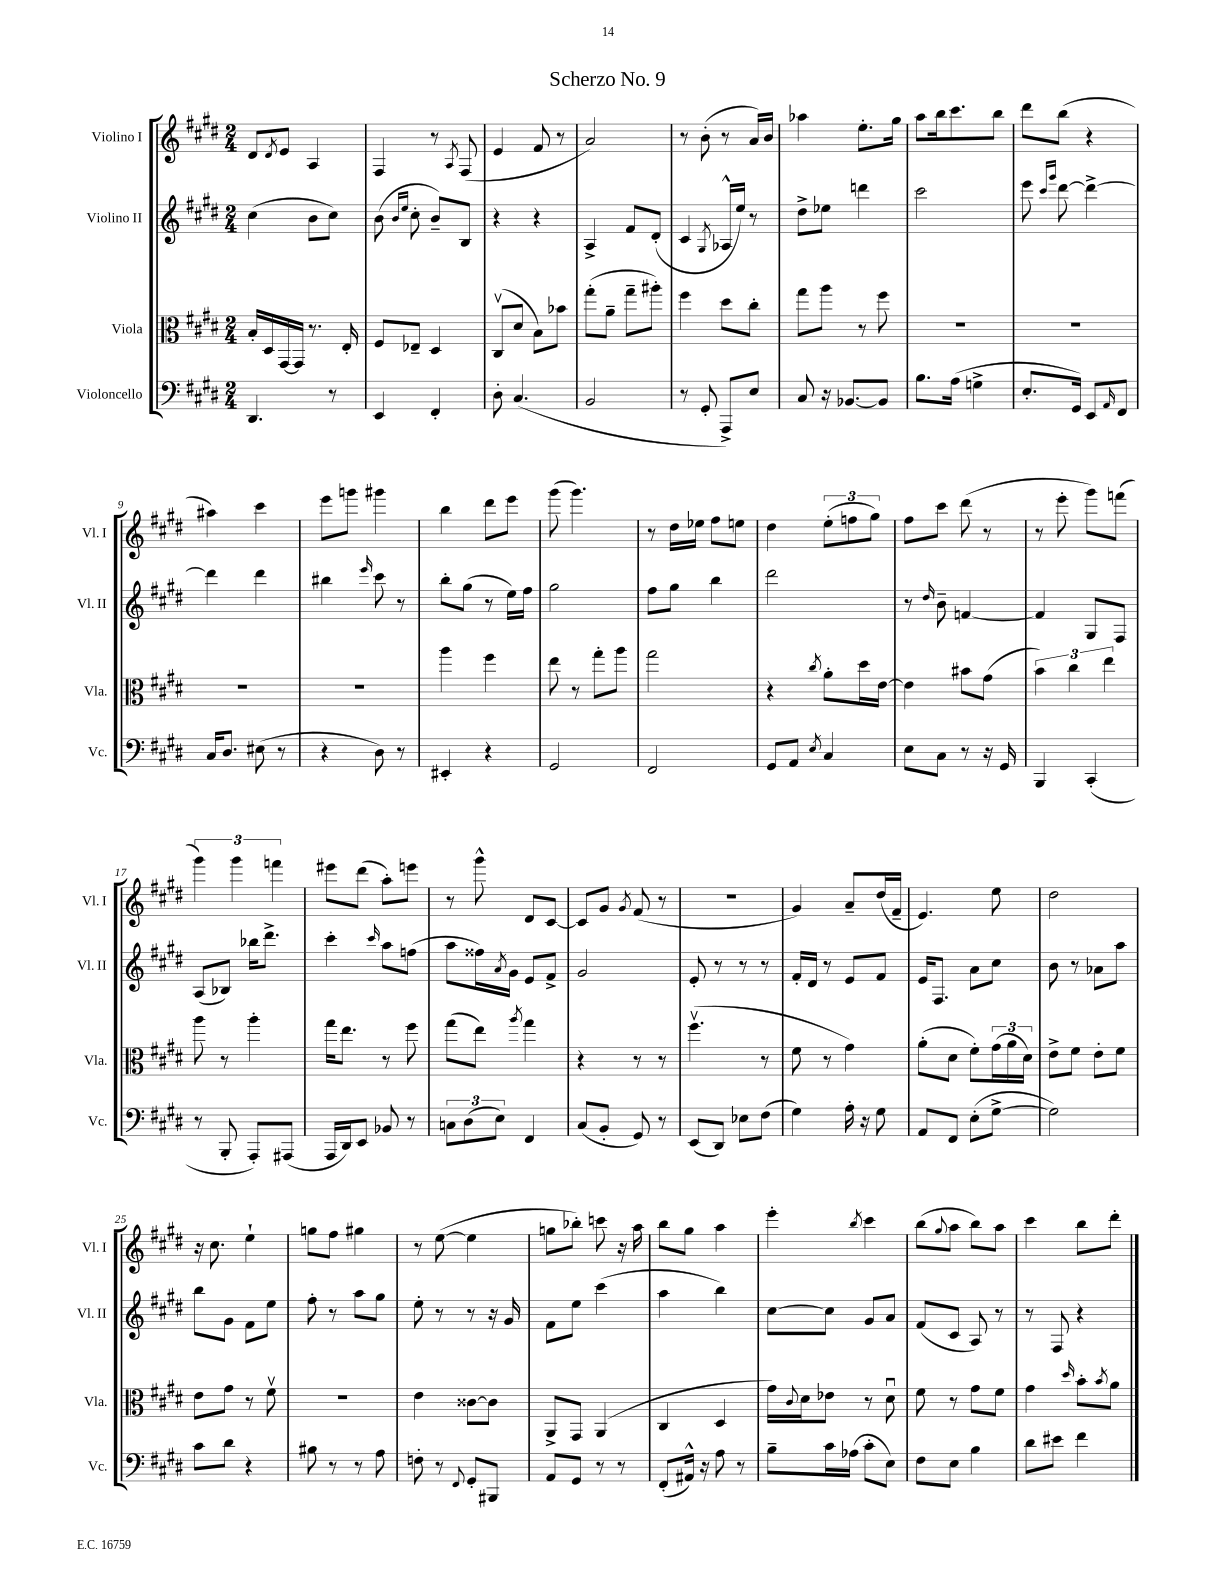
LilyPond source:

\header { title = "Scherzo No. 9" }
<<
\new StaffGroup <<
\new Staff = "s0" \with { instrumentName = "Violino I" shortInstrumentName = "Vl. I" } {
    \clef treble \key e \major \numericTimeSignature \time 2/4
    dis'8 \acciaccatura { dis'8 } e'8 a4 |
    fis4 r8 \acciaccatura { a8 } fis8( |
    e'4 fis'8 r8 |
    a'2) |
    r8 b'8-.( r8 a'16) b'16 |
    aes''4 e''8.-. gis''16 |
    a''8 b''16 cis'''8. b''8 |
    dis'''8 b''8( r4 |
    ais''4) cis'''4 |
    e'''8 g'''8 gis'''4 |
    b''4 dis'''8 e'''8 |
    gis'''8( gis'''4.) |
    r8 dis''16 ees''16 fis''8 e''8 |
    dis''4 \tuplet 3/2 { e''8-.( f''8 gis''8) } |
    fis''8 cis'''8 dis'''8( r8 |
    r8 e'''8-. gis'''8) f'''8( |
    \tuplet 3/2 { gis'''4) gis'''4 f'''4 } |
    eis'''8 dis'''8( a''8-.) e'''8 |
    r8 gis'''8-^ dis'8 cis'8~ |
    cis'8 gis'8 \acciaccatura { gis'8 } fis'8( r8 |
    r2 |
    gis'4) a'8-- dis''16( fis'16-- |
    e'4.) e''8 |
    dis''2 |
    r16 cis''8. e''4-! |
    g''8 fis''8 gis''4 |
    r8 e''8~( e''4 |
    g''8 bes''8-.) c'''8 r16 a''16 |
    b''8 gis''8 a''4 |
    e'''4-. \acciaccatura { b''8 } cis'''4 |
    b''8( \appoggiatura { gis''8 } a''8 b''8) a''8 |
    cis'''4 b''8 dis'''8-. \bar "|." |
}
\new Staff = "s1" \with { instrumentName = "Violino II" shortInstrumentName = "Vl. II" } {
    \clef treble \key e \major \numericTimeSignature \time 2/4
    cis''4( b'8 cis''8) |
    b'8( \grace { b'16 e''16 } cis''8-. b'8--) b8 |
    r4 r4 |
    a4-> fis'8 dis'8-.( |
    cis'4 \acciaccatura { gis8 } aes16-^ e''16) r8 |
    dis''8-> ees''8 d'''4 |
    cis'''2 |
    e'''8 \grace { cis'''16 gis'''16 } dis'''8~ dis'''4~-> |
    dis'''4 dis'''4 |
    bis''4 \grace { e'''16 } cis'''8 r8 |
    b''8-. gis''8( r8 e''16) fis''16 |
    gis''2 |
    fis''8 gis''8 b''4 |
    dis'''2 |
    r8 \grace { dis''16 } b'8-- f'4~ |
    f'4 gis8 fis8 |
    a8( bes8) bes''16 dis'''8.-> |
    cis'''4-. \grace { cis'''16 } a''8 f''8( |
    a''8 fisis''16) \acciaccatura { a'8 } gis'16 e'8 fis'8-> |
    gis'2 |
    e'8-. r8 r8 r8 |
    fis'16-. dis'16 r8 e'8 fis'8 |
    e'16 fis8. a'8 cis''8 |
    b'8 r8 aes'8 a''8 |
    b''8 gis'8 fis'8 e''8 |
    fis''8-. r8 a''8 gis''8 |
    e''8-. r8 r8 r16 gis'16 |
    fis'8 e''8 cis'''4( |
    a''4 b''4) |
    cis''8~ cis''8 gis'8 a'8 |
    fis'8( cis'8 a8) r8 |
    r8 fis8 r4 \bar "|." |
}
\new Staff = "s2" \with { instrumentName = "Viola" shortInstrumentName = "Vla." } {
    \clef alto \key e \major \numericTimeSignature \time 2/4
    b16-. dis16 gis,16~ gis,16 r8. e16-. |
    fis8 ees8-- dis4 |
    cis8\upbow( dis'8 b8) bes'8 |
    gis''8-.( a'8-- gis''8-- ais''8-.) |
    fis''4 dis''8 cis''8-. |
    gis''8 a''8 r8 fis''8 |
    R2 |
    R2 |
    R2 |
    R2 |
    a''4 fis''4 |
    e''8 r8 gis''8-. a''8 |
    gis''2 |
    r4 \acciaccatura { cis''8 } a'8-. dis''16 e'16~ |
    e'4 bis'8 gis'8( |
    \tuplet 3/2 { b'4) cis''4 e''4 } |
    a''8 r8 a''4-. |
    gis''16 e''8. r8 fis''8 |
    gis''8( e''8) \acciaccatura { a''8 } gis''4 |
    r4 r8 r8 |
    fis''4.\upbow( r8 |
    fis'8 r8 gis'4) |
    a'8-.( dis'8 fis'8-.) \tuplet 3/2 { gis'16( a'16 dis'16) } |
    e'8-> fis'8 e'8-. fis'8 |
    e'8 gis'8 r8 fis'8\upbow |
    R2 |
    e'4 cisis'8~ cisis'8 |
    a,8-> gis,8 a,4( |
    cis4 dis4 |
    gis'16) \appoggiatura { cis'8 } dis'16 ees'8 r8 dis'8\downbow |
    fis'8 r8 gis'8 fis'8 |
    gis'4 \grace { dis''16 } b'8-. \acciaccatura { b'8 } a'8 \bar "|." |
}
\new Staff = "s3" \with { instrumentName = "Violoncello" shortInstrumentName = "Vc." } {
    \clef bass \key e \major \numericTimeSignature \time 2/4
    dis,4. r8 |
    e,4 fis,4-. |
    dis8-. cis4.( |
    b,2 |
    r8 gis,8-. a,,8->) e8 |
    cis8 r16 bes,8.~ bes,8 |
    b8. a16( g4-> |
    e8.-. gis,16) e,8 \grace { a,16 } fis,8 |
    cis16 dis8. eis8( r8 |
    r4 dis8) r8 |
    eis,4-. r4 |
    gis,2 |
    fis,2 |
    gis,8 a,8 \acciaccatura { e8 } cis4 |
    e8 cis8 r8 r16 gis,16 |
    b,,4 cis,4-.( |
    r8 b,,8-. a,,8-.) ais,,8( |
    a,,16 dis,16) e,8 bes,8 r8 |
    \tuplet 3/2 { c8 dis8( e8) } fis,4 |
    cis8( b,8-. gis,8) r8 |
    e,8( dis,8) ees8 fis8( |
    gis4) a16-. r16 gis8 |
    a,8 fis,8 e8-.( gis8~-> |
    gis2) |
    cis'8 dis'8 r4 |
    bis8 r8 r8 a8 |
    f8-. r8 \appoggiatura { fis,8 } gis,8-. bis,,8 |
    a,8 gis,8 r8 r8 |
    fis,8-.( ais,16-^) r16 a8 r8 |
    b8-- cis'16 aes16( cis'8-. e8) |
    fis8 e8 b4 |
    dis'8 eis'8 fis'4 \bar "|." |
}
>>
>>
